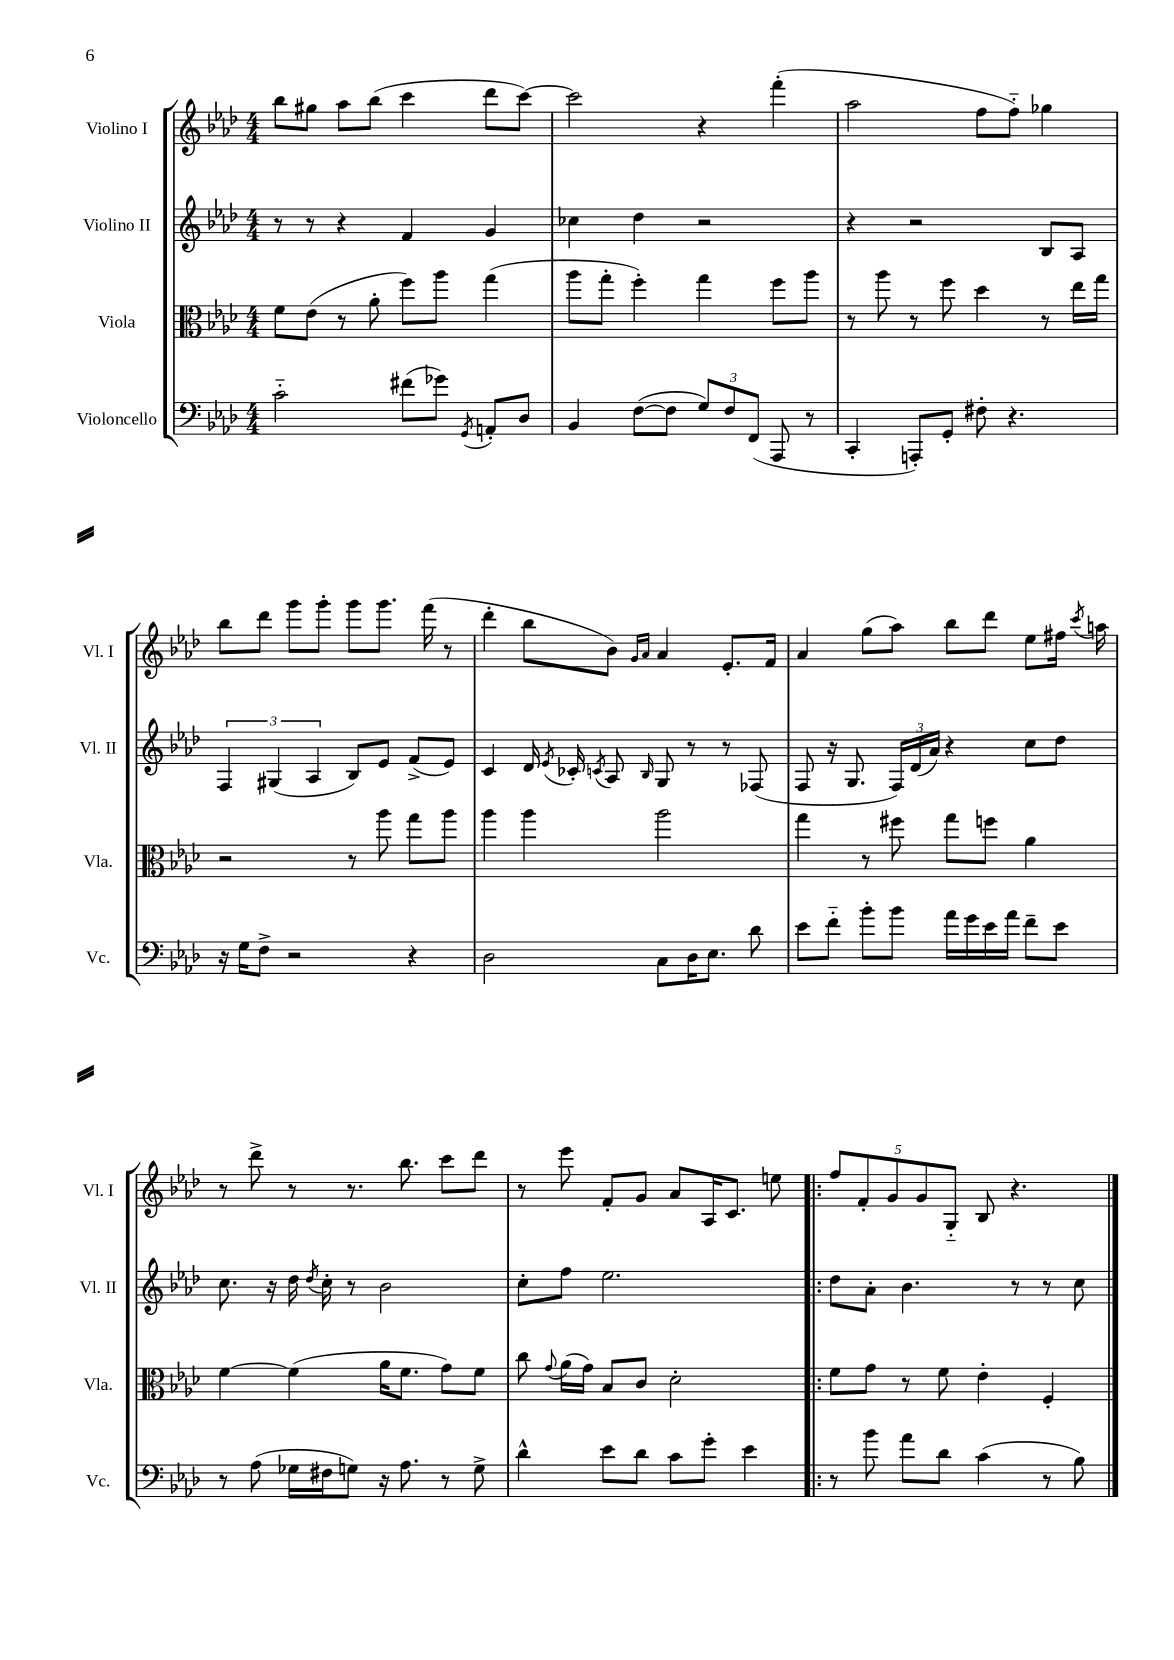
<<
\new StaffGroup <<
\new Staff = "s0" \with { instrumentName = "Violino I" shortInstrumentName = "Vl. I" } {
    \clef treble \key aes \major \numericTimeSignature \time 4/4
    \autoBeamOff bes''8[ gis''8] aes''8[ bes''8]( c'''4 des'''8[ c'''8]~) |
    c'''2 r4 f'''4-.( |
    aes''2 f''8[ f''8]-_) ges''4 |
    bes''8[ des'''8] g'''8[ g'''8]-. g'''8[ g'''8.] f'''16( r8 |
    des'''4-. bes''8[ bes'8]) \grace { g'16[ aes'16] } aes'4 ees'8.[-. f'16] |
    aes'4 g''8[( aes''8]) bes''8[ des'''8] ees''8[ fis''16] \acciaccatura { c'''8 } a''16 |
    r8 des'''8-> r8 r8. bes''8. c'''8[ des'''8] |
    r8 ees'''8 f'8[-. g'8] aes'8[ aes16 c'8.] e''8 |
    \bar ".|:" \tuplet 5/4 { f''8[ f'8-. g'8 g'8 g8]-_ } bes8 r4. \bar "|." |
}
\new Staff = "s1" \with { instrumentName = "Violino II" shortInstrumentName = "Vl. II" } {
    \clef treble \key aes \major \numericTimeSignature \time 4/4
    \autoBeamOff r8 r8 r4 f'4 g'4 |
    ces''4 des''4 r2 |
    r4 r2 bes8[ aes8] |
    \tuplet 3/2 { f4 gis4( aes4 } bes8[) ees'8] f'8[->( ees'8]) |
    c'4 des'16 \acciaccatura { ees'8 } ces'16-. \acciaccatura { c'8 } aes8 \grace { bes16 } g8 r8 r8 fes8( |
    f8 r16 g8. \tuplet 3/2 { f16[) des'16( aes'16]) } r4 c''8[ des''8] |
    c''8. r16 des''16 \acciaccatura { des''8 } c''16-. r8 bes'2 |
    c''8[-. f''8] ees''2. |
    \bar ".|:" des''8[ aes'8]-. bes'4. r8 r8 c''8 \bar "|." |
}
\new Staff = "s2" \with { instrumentName = "Viola" shortInstrumentName = "Vla." } {
    \clef alto \key aes \major \numericTimeSignature \time 4/4
    \autoBeamOff f'8[ ees'8]( r8 aes'8-. f''8[) aes''8] g''4( |
    aes''8[ g''8]-. f''4-.) g''4 f''8[ aes''8] |
    r8 aes''8 r8 f''8 des''4 r8 ees''16[ g''16] |
    r2 r8 aes''8 g''8[ aes''8] |
    aes''4 aes''4 aes''2 |
    g''4 r8 fis''8 g''8[ f''8] aes'4 |
    f'4~ f'4( aes'16[ f'8.] g'8[) f'8] |
    c''8 \appoggiatura { g'8 } aes'16[( g'16]) bes8[ c'8] des'2-. |
    \bar ".|:" f'8[ g'8] r8 f'8 ees'4-. f4-. \bar "|." |
}
\new Staff = "s3" \with { instrumentName = "Violoncello" shortInstrumentName = "Vc." } {
    \clef bass \key aes \major \numericTimeSignature \time 4/4
    \autoBeamOff c'2-_ fis'8[( ges'8]) \acciaccatura { g,8 } a,8[-. des8] |
    bes,4 f8[~( f8] \tuplet 3/2 { g8[) f8 f,8]( } aes,,8 r8 |
    c,4-. a,,8[-.) g,8]-. fis8-. r4. |
    r16 g16[ f8]-> r2 r4 |
    des2 c8[ des16 ees8.] des'8 |
    ees'8[ f'8]-_ bes'8[-. bes'8] aes'16[ g'16 ees'16 aes'16] f'8[-- ees'8] |
    r8 aes8( ges16[ fis16 g8]) r16 aes8. r8 g8-> |
    des'4-^ ees'8[ des'8] c'8[ g'8]-. ees'4 |
    \bar ".|:" r8 bes'8 aes'8[ des'8] c'4( r8 bes8) \bar "|." |
}
>>
>>
\layout { \context { \Score \remove "Bar_number_engraver" } }
